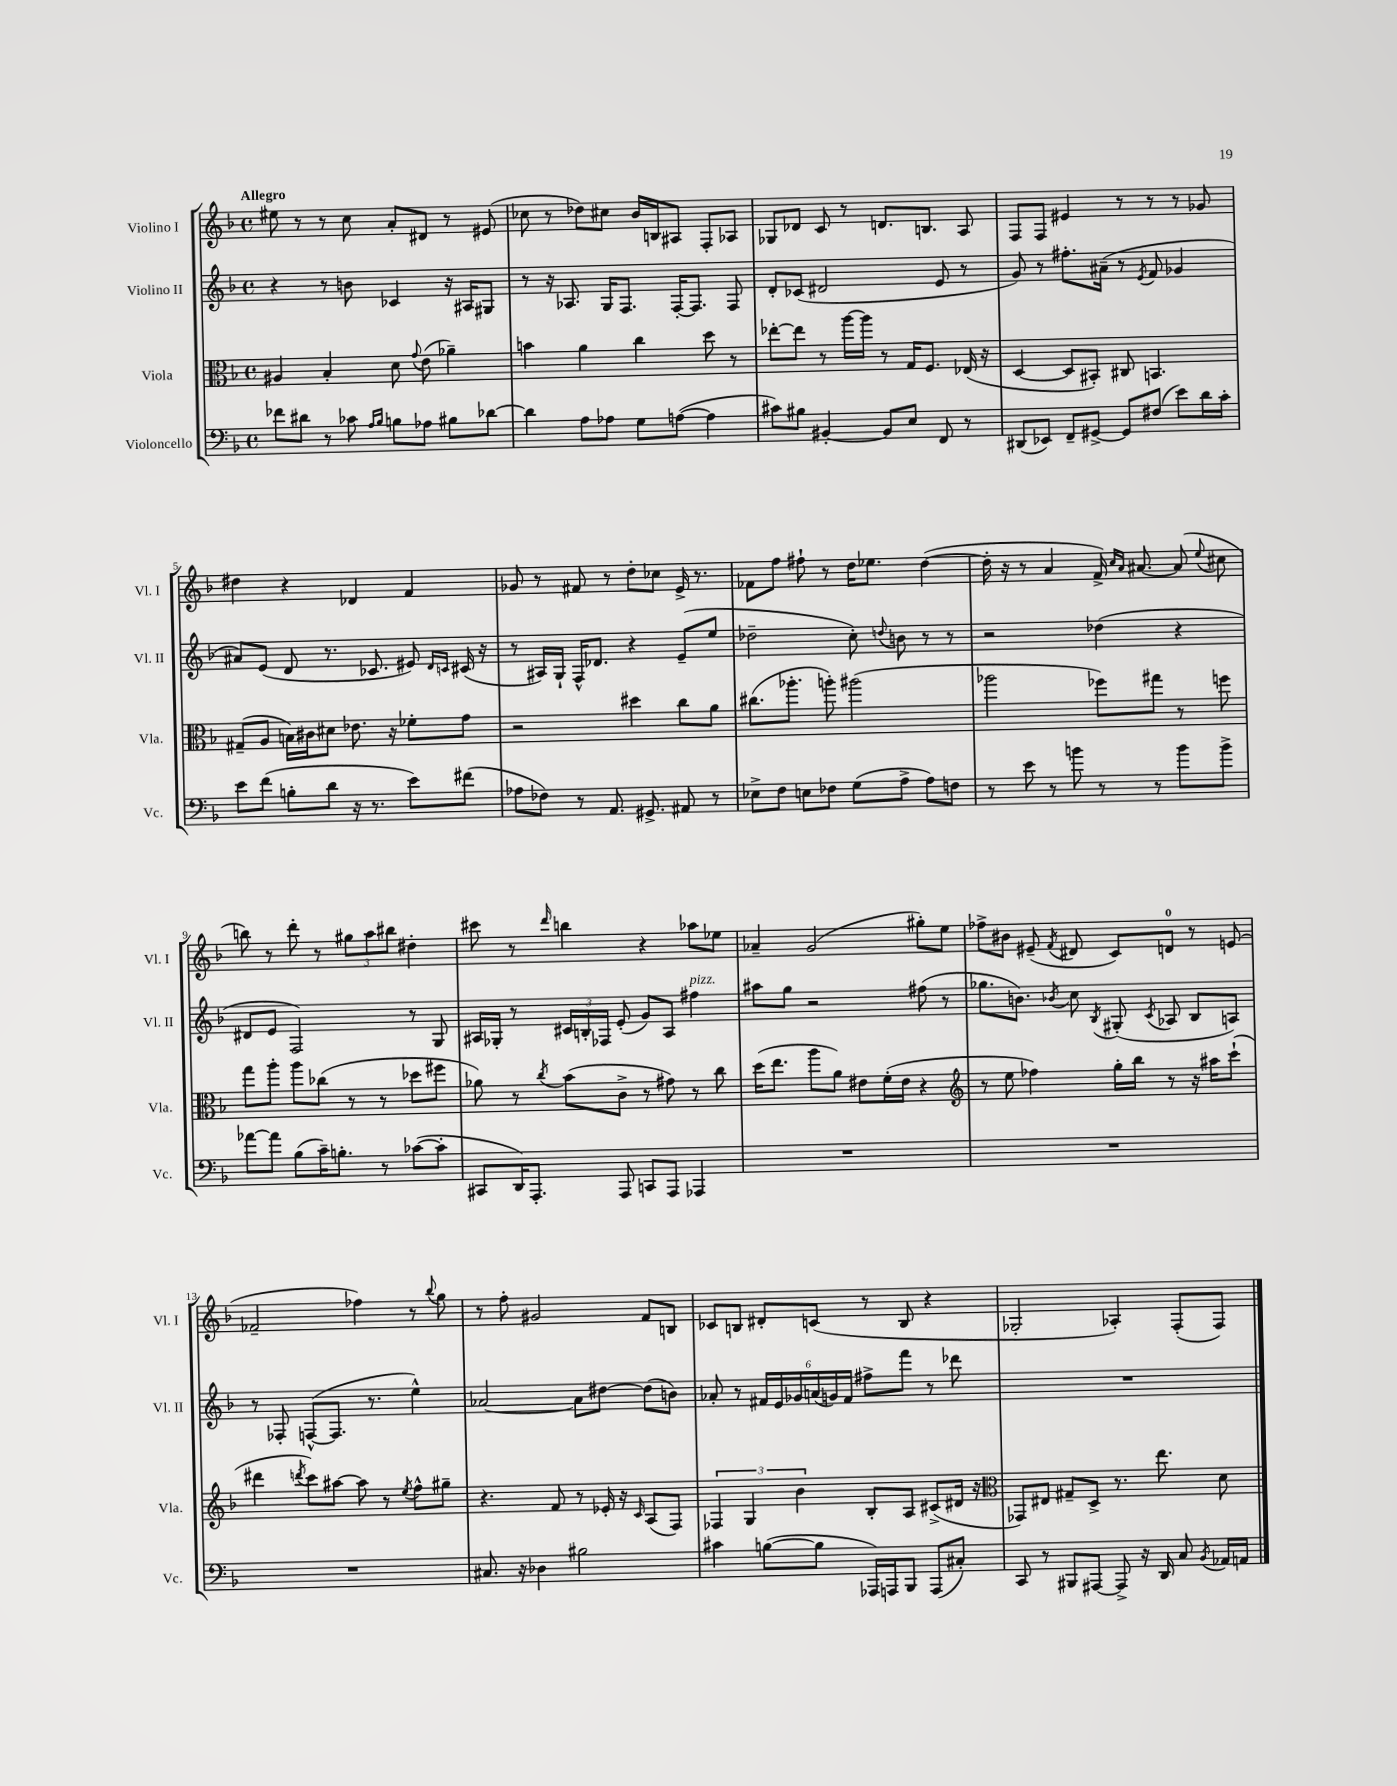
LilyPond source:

<<
\new StaffGroup <<
\new Staff = "s0" \with { instrumentName = "Violino I" shortInstrumentName = "Vl. I" } {
    \clef treble \key f \major \defaultTimeSignature \time 4/4 \tempo "Allegro"
    \autoBeamOff eis''8 r8 r8 c''8 a'8[-. dis'8] r8 eis'8( |
    ces''8 r8 des''8[) cis''8] bes'16[ b16 ais8] f8[-. aes8] |
    ges8[ des'8] c'8 r8 d'8.[ b8.] a8 |
    f8[ f8] eis'4 r8 r8 r8 ges'8 |
    dis''4 r4 des'4 f'4 |
    ges'8 r8 fis'8 r8 d''8[-. ces''8] e'16-> r8. |
    fes'8[ f''8] fis''8-! r8 d''16[ ees''8.] d''4~( |
    d''16-. r16 r8 a'4 f'16->) \grace { c''16[ a'16] } ais'8.~ ais'8( \appoggiatura { e''8 } cis''8 |
    b''8) r8 d'''8-. r8 \tuplet 3/2 { gis''8[ a''8 bis''8] } dis''4-. |
    cis'''8 r8 \grace { d'''16 } b''4 r4 aes''8[ ees''8] |
    aes'4-- g'2( gis''8[-.) e''8] |
    fes''8[-> bis'8] eis'8--( \acciaccatura { f'8 } dis'8 c'8[) d'8]-0 r8 e'8( |
    fes'2-- fes''4) r8 \appoggiatura { bes''8 } g''8 |
    r8 f''8-. gis'2 f'8[ b8] |
    ces'8[ b8] dis'8[-. c'8]( r8 b8 r4 |
    ges2-. aes4-.) f8[-.( f8]) \bar "|." |
}
\new Staff = "s1" \with { instrumentName = "Violino II" shortInstrumentName = "Vl. II" } {
    \clef treble \key f \major \defaultTimeSignature \time 4/4
    \autoBeamOff r4 r8 b'8 ces'4 r16 ais16[ gis8] |
    r8 r16 aes8. g16[ f8.] f16[~-. f8.] f8 |
    d'8[-. ces'8]( dis'2 e'8 r8 |
    g'8) r8 fis''8.[-. ais'16]--( r8 \acciaccatura { e'8 } f'8 ges'4 |
    ais'8[) e'8]( d'8 r8. ces'8. eis'8) \grace { d'16[ c'16] } cis'16( r16 |
    r8 ais16[) g16]-! f16[-^ des'8.] r4 e'8[--( e''8] |
    des''2-- c''8-.) \appoggiatura { d''8 } b'8 r8 r8 |
    r2 des''4( r4 |
    dis'8[ e'8] f2) r8 g8 |
    ais16[ ges16]-. r8 \tuplet 3/2 { cis'16[ b16-. fes16] } e'8-.( g'8[) ais8] fis''4^\markup { \italic "pizz." } |
    ais''8[ g''8] r2 fis''8( r8 |
    ges''8.[ b'8.]) \acciaccatura { bes'8 } c''8 \acciaccatura { bes8 } gis8-.( \acciaccatura { c'8 } aes8 bes8[ a8]) |
    r8 fes8-. f8[~-^( f8.] r8. e''4-^) |
    aes'2~ aes'8[ dis''8]~ dis''8[( b'8]) |
    aes'8-. r8 \tuplet 6/4 { fis'16[ e'16 ges'16 a'16( g'16) fis'16] } fis''8[-> f'''8] r8 des'''8 |
    R1 \bar "|." |
}
\new Staff = "s2" \with { instrumentName = "Viola" shortInstrumentName = "Vla." } {
    \clef alto \key f \major \defaultTimeSignature \time 4/4
    \autoBeamOff ais4 bes4-. d'8 \appoggiatura { g'8 } e'8( aes'4--) |
    b'4 a'4 c''4 d''8 r8 |
    ees''8[~-. ees''8] r8 a''16[~ a''16] r8 g16[ f8.] ees16( r16 |
    d4~ d8[ bis,8]-.) cis8 b,4. |
    gis8[--( a8] b16[) cis'16 dis'8] ees'8. r16 fes'8[-. g'8] |
    r2 dis''4 c''8[ a'8] |
    cis''8.[( aes''8.]-. a''8-.) ais''2( |
    aes''2 fes''8[) gis''8] r8 f''8 |
    g''8[ a''8]-. a''8[ ces''8]( r8 r8 des''8[ fis''8] |
    aes'8) r8 \acciaccatura { c''8 } bes'8[( c'8]-> r8 gis'8) r8 c''8 |
    d''16[( e''8.] a''8[ a'8]) eis'8[ f'16-.( eis'16] r4 |
    \clef treble r8 e''8 fes''4) g''16[-. bes''16] r8 r16 ais''16[ c'''8]-!( |
    dis'''4 \acciaccatura { d'''8 } c'''8[) ais''8]~ ais''8 r8 \acciaccatura { e''8 } f''8[-^ gis''8]-- |
    r4. f'8 r8 ees'16-. r16 \grace { c'16 } a8[( f8]) |
    \tuplet 3/2 { fes4 g4 bes'4 } bes8[-. a8] cis'8[->( dis'16] r16 |
    \clef alto ges,8[) eis8] gis8[-- d8]-> r8. e''8. d'8 \bar "|." |
}
\new Staff = "s3" \with { instrumentName = "Violoncello" shortInstrumentName = "Vc." } {
    \clef bass \key f \major \defaultTimeSignature \time 4/4
    \autoBeamOff fes'8[ dis'8] r8 ces'8 \grace { a16[ bes16] } b8[ aes8] bis8[ des'8]~ |
    des'4 a8[ aes8] g8[ a8]~( a4 |
    cis'8[) bis8] bis,4~-. bis,8[ e8] f,8 r8 |
    dis,8[( ees,8]) f,8[-- gis,8]~-> gis,8[ fis8]( e'8[) d'16 c'16]-. |
    e'8[ f'8]( b8[-. d'8] r16 r8. e'8[) fis'8]( |
    aes8[ fes8]) r8 a,8. gis,8.-> ais,8 r8 |
    ees8[-> f8] e8[ fes8] g8[( a8]-> a8[) f8] |
    r8 e'8 r8 b'8 r8 r8 b'8[ b'8]-> |
    aes'8[~ aes'8] bes8[( c'16--) b8.]-. r8 ces'8[~( ces'8]-. |
    cis,8[ d,16) a,,8.]-. a,,8 c,8[ a,,8] aes,,4 |
    R1 |
    R1 |
    R1 |
    cis8. r16 des4 bis2 |
    cis'4 b8[~( b8] aes,,16[) a,,16 bes,,8] a,,8[( cis8]-.) |
    c,8 r8 bis,,8[ ais,,8]~ ais,,8-> r16 d,16 c8 \acciaccatura { bes,8 } aes,16[ a,16] \bar "|." |
}
>>
>>
